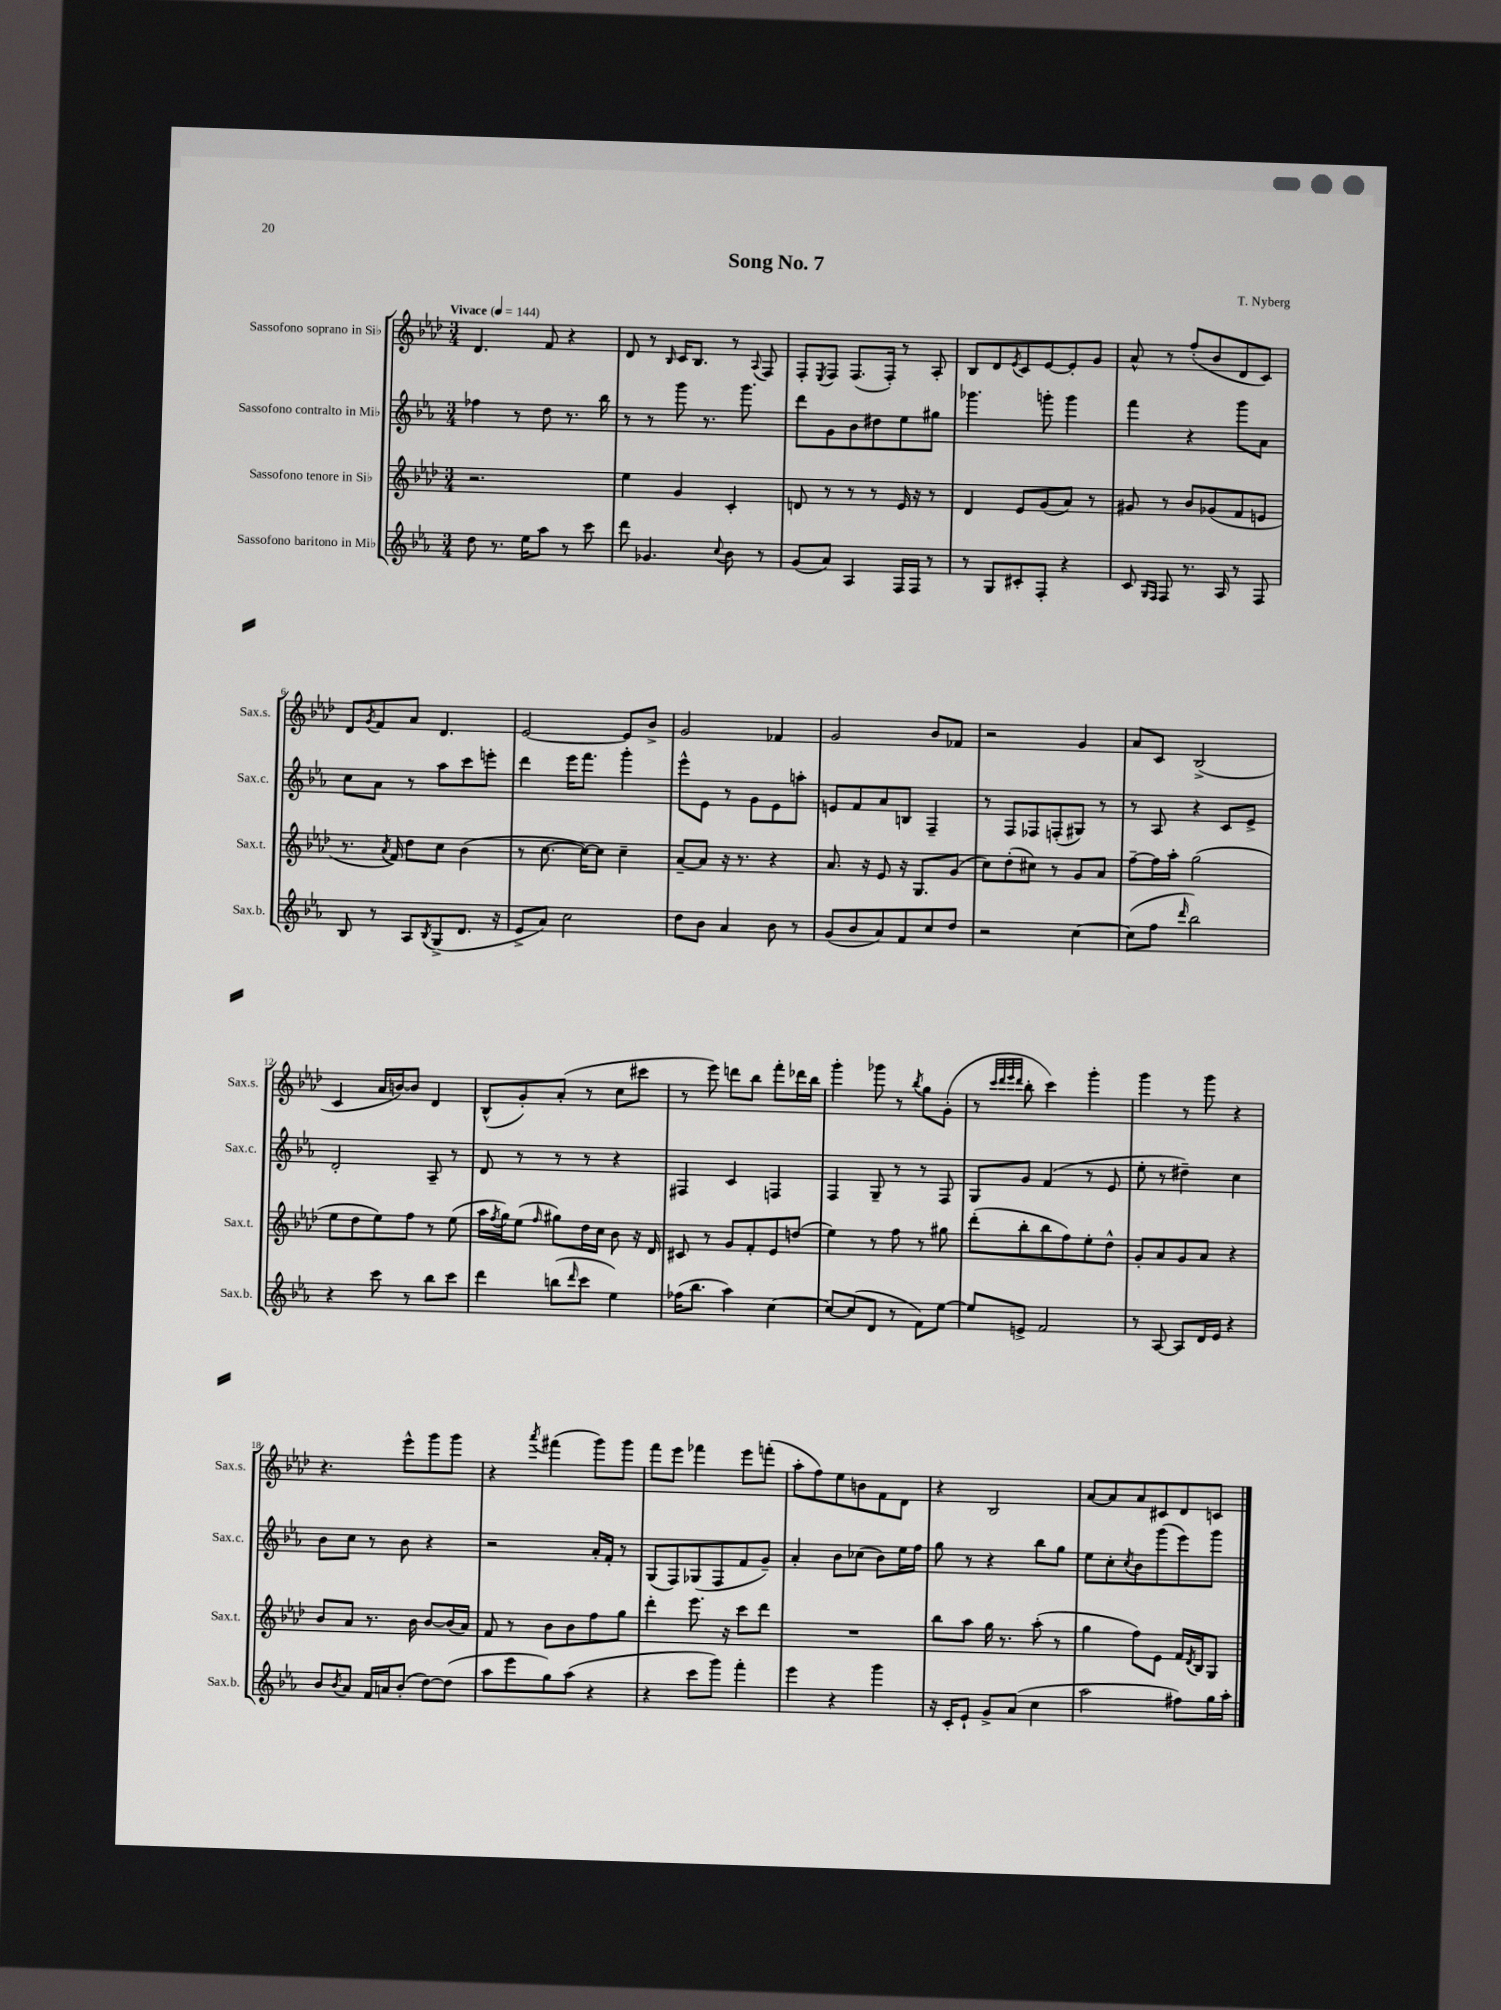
\header { title = "Song No. 7" composer = "T. Nyberg" }
<<
\new StaffGroup <<
\new Staff = "s0" \with { instrumentName = "Sassofono soprano in Sib" shortInstrumentName = "Sax.s." } {
    \clef treble \key aes \major \numericTimeSignature \time 3/4 \tempo "Vivace" 4 = 144
    des'4. f'8 r4 |
    des'8 r8 \grace { bes16 } c'16 bes8. r8 \appoggiatura { aes8 } f8 |
    f8-. \acciaccatura { ees8 } f8 f8.( f16-.) r8 aes8-. |
    bes8 des'8 \acciaccatura { ees'8 } c'8 ees'8~ ees'8-. g'8 |
    aes'8-^ r8 f''8-.( bes'8 des'8 c'8) |
    des'8 \acciaccatura { g'8 } f'8 aes'8 des'4. |
    ees'2~ ees'8 bes'8-> |
    g'2 fes'4 |
    g'2 bes'8 fes'8 |
    r2 g'4 |
    aes'8 c'8 bes2->( |
    c'4 aes'16 b'16~) b'8 des'4 |
    bes8-^( g'8-.) aes'8-.( r8 c''8 cis'''8 |
    r8 ees'''8) d'''8 bes''8 f'''8-. des'''16 bes''16 |
    g'''4-. ges'''8 r8 \acciaccatura { bes''8 } g''8 g'8-.( |
    r8 \grace { c'''32 des'''32 ees'''32 des'''32 } bes''8-. c'''4) g'''4-. |
    g'''4 r8 g'''8 r4 |
    r4. ees'''8-^ g'''8 g'''8 |
    r4 \acciaccatura { aes'''8 } fis'''4( g'''8) g'''8 |
    f'''8 ees'''8 fes'''4 ees'''8 f'''8-.( |
    aes''8-. f''8) ees''8 b'8 f'8 des'8 |
    r4 bes2 |
    aes'8~ aes'8 aes'8 cis'8 des'8 c'8 \bar "|." |
}
\new Staff = "s1" \with { instrumentName = "Sassofono contralto in Mib" shortInstrumentName = "Sax.c." } {
    \clef treble \key ees \major \numericTimeSignature \time 3/4
    fes''4 r8 d''8 r8. bes''16 |
    r8 r8 g'''8 r8. g'''8. |
    d'''8 g'8 bes'8 dis''8 ees''8 gis''8 |
    ges'''4. g'''8-. g'''4 |
    f'''4 r4 g'''8 aes'8 |
    c''8 aes'8 r8 aes''8 c'''8 e'''8-. |
    d'''4 ees'''16 f'''8. g'''4-. |
    ees'''8-^ ees'8 r8 g'8 ees'8 a''8-. |
    e'8 f'8 aes'8 b8 f4-- |
    r8 f8 fes8 f8-.( gis8) r8 |
    r8 aes8 r4 c'8 ees'8-> |
    d'2-. aes8-- r8 |
    d'8 r8 r8 r8 r4 |
    fis4 c'4 f4 |
    f4 g8-- r8 r8 f8 |
    g8 g'8 f'4( r8 ees'8 |
    ees''8-. r8 dis''4--) c''4 |
    bes'8 c''8 r8 bes'8 r4 |
    r2 aes'16-. f'16-. r8 |
    g8( f8) ges8( f8 f'8 g'8--) |
    aes'4-. bes'8 ces''8( bes'8) ees''16 f''16 |
    g''8 r8 r4 bes''8 g''8 |
    ees''8 c''8-. \acciaccatura { c''8 } bes'8 g'''8( ees'''8) g'''8 \bar "|." |
}
\new Staff = "s2" \with { instrumentName = "Sassofono tenore in Sib" shortInstrumentName = "Sax.t." } {
    \clef treble \key aes \major \numericTimeSignature \time 3/4
    r2. |
    ees''4 g'4 c'4-. |
    d'8 r8 r8 r8 ees'16 r16 r8 |
    des'4 ees'8 g'8( aes'8) r8 |
    gis'8 r8 bes'8 ges'8( f'8 e'8 |
    r8. \acciaccatura { aes'8 } f'16) des''8 c''8 bes'4( |
    r8 c''8.~ c''16~) c''8 c''4-- |
    aes'8~-- aes'8 r16 r8. r4 |
    aes'8. r16 ees'8 r16 g8. g'8( |
    c''8) des''8-.( cis''8) r8 g'8 aes'8 |
    f''8~-- f''16 aes''16-. g''2( |
    ees''8 des''8 ees''8) f''8 r8 ees''8( |
    aes''16 \acciaccatura { f''8 } g''16) ees''8( \grace { f''16 } gis''8) des''16 c''16 bes'8 r16 des'16 |
    cis'8 r8 g'8 f'8-. ees'8 d''8( |
    ees''4) r8 f''8 r8 gis''8 |
    des'''8-.( bes''8-. bes''8 f''8) ees''8-. des''8-^ |
    g'8-. aes'8 g'8 aes'8 r4 |
    bes'8 aes'8 r8. bes'16 bes'8~ bes'16( aes'16) |
    f'8 r8 bes'8 bes'8 f''8 g''8 |
    des'''4-. ees'''8. r16 c'''8 des'''8 |
    R2. |
    bes''8 aes''8 g''16 r8. aes''8-.( r8 |
    g''4 f''8) ees'8 f'16 \acciaccatura { des'8 } bes16 g8 \bar "|." |
}
\new Staff = "s3" \with { instrumentName = "Sassofono baritono in Mib" shortInstrumentName = "Sax.b." } {
    \clef treble \key ees \major \numericTimeSignature \time 3/4
    d''8 r8. ees''16 aes''8 r8 c'''8 |
    d'''8 ges'4. \appoggiatura { c''8 } bes'8 r8 |
    g'8( aes'8) aes4 f16 f16 r8 |
    r8 g8 cis'8-. f8-. r4 |
    c'8 \grace { g16 f16 } f8 r8. aes16 r8 f8 |
    bes8 r8 aes8 \acciaccatura { bes8 } g8->( d'8. r16 |
    ees'8-> aes'8) c''2 |
    d''8 bes'8 aes'4 bes'8 r8 |
    g'8( bes'8 aes'8) f'8 c''8 d''8 |
    r2 c''4~ |
    c''8( f''8 \grace { d'''16 } bes''2) |
    r4 c'''8 r8 bes''8 c'''8 |
    d'''4 b''8( \grace { d'''16 } c'''8 ees''4) |
    fes''16( bes''8. aes''4) c''4~ |
    c''8~ c''8( d'8 r8 f'8) ees''8~ |
    ees''8 e'8-> f'2 |
    r8 aes8~ aes8 d'16 ees'16 r4 |
    bes'8 \acciaccatura { bes'8 } aes'8 f'16 a'16 bes'8-.( d''8~) d''8( |
    aes''8 ees'''8 g''8) aes''8( r4 |
    r4 c'''8 g'''8) f'''4-. |
    ees'''4 r4 g'''4 |
    r16 c'16-. ees'8-! g'8-> aes'8( c''4 |
    aes''2 fis''8) g''16 aes''16-. \bar "|." |
}
>>
>>
